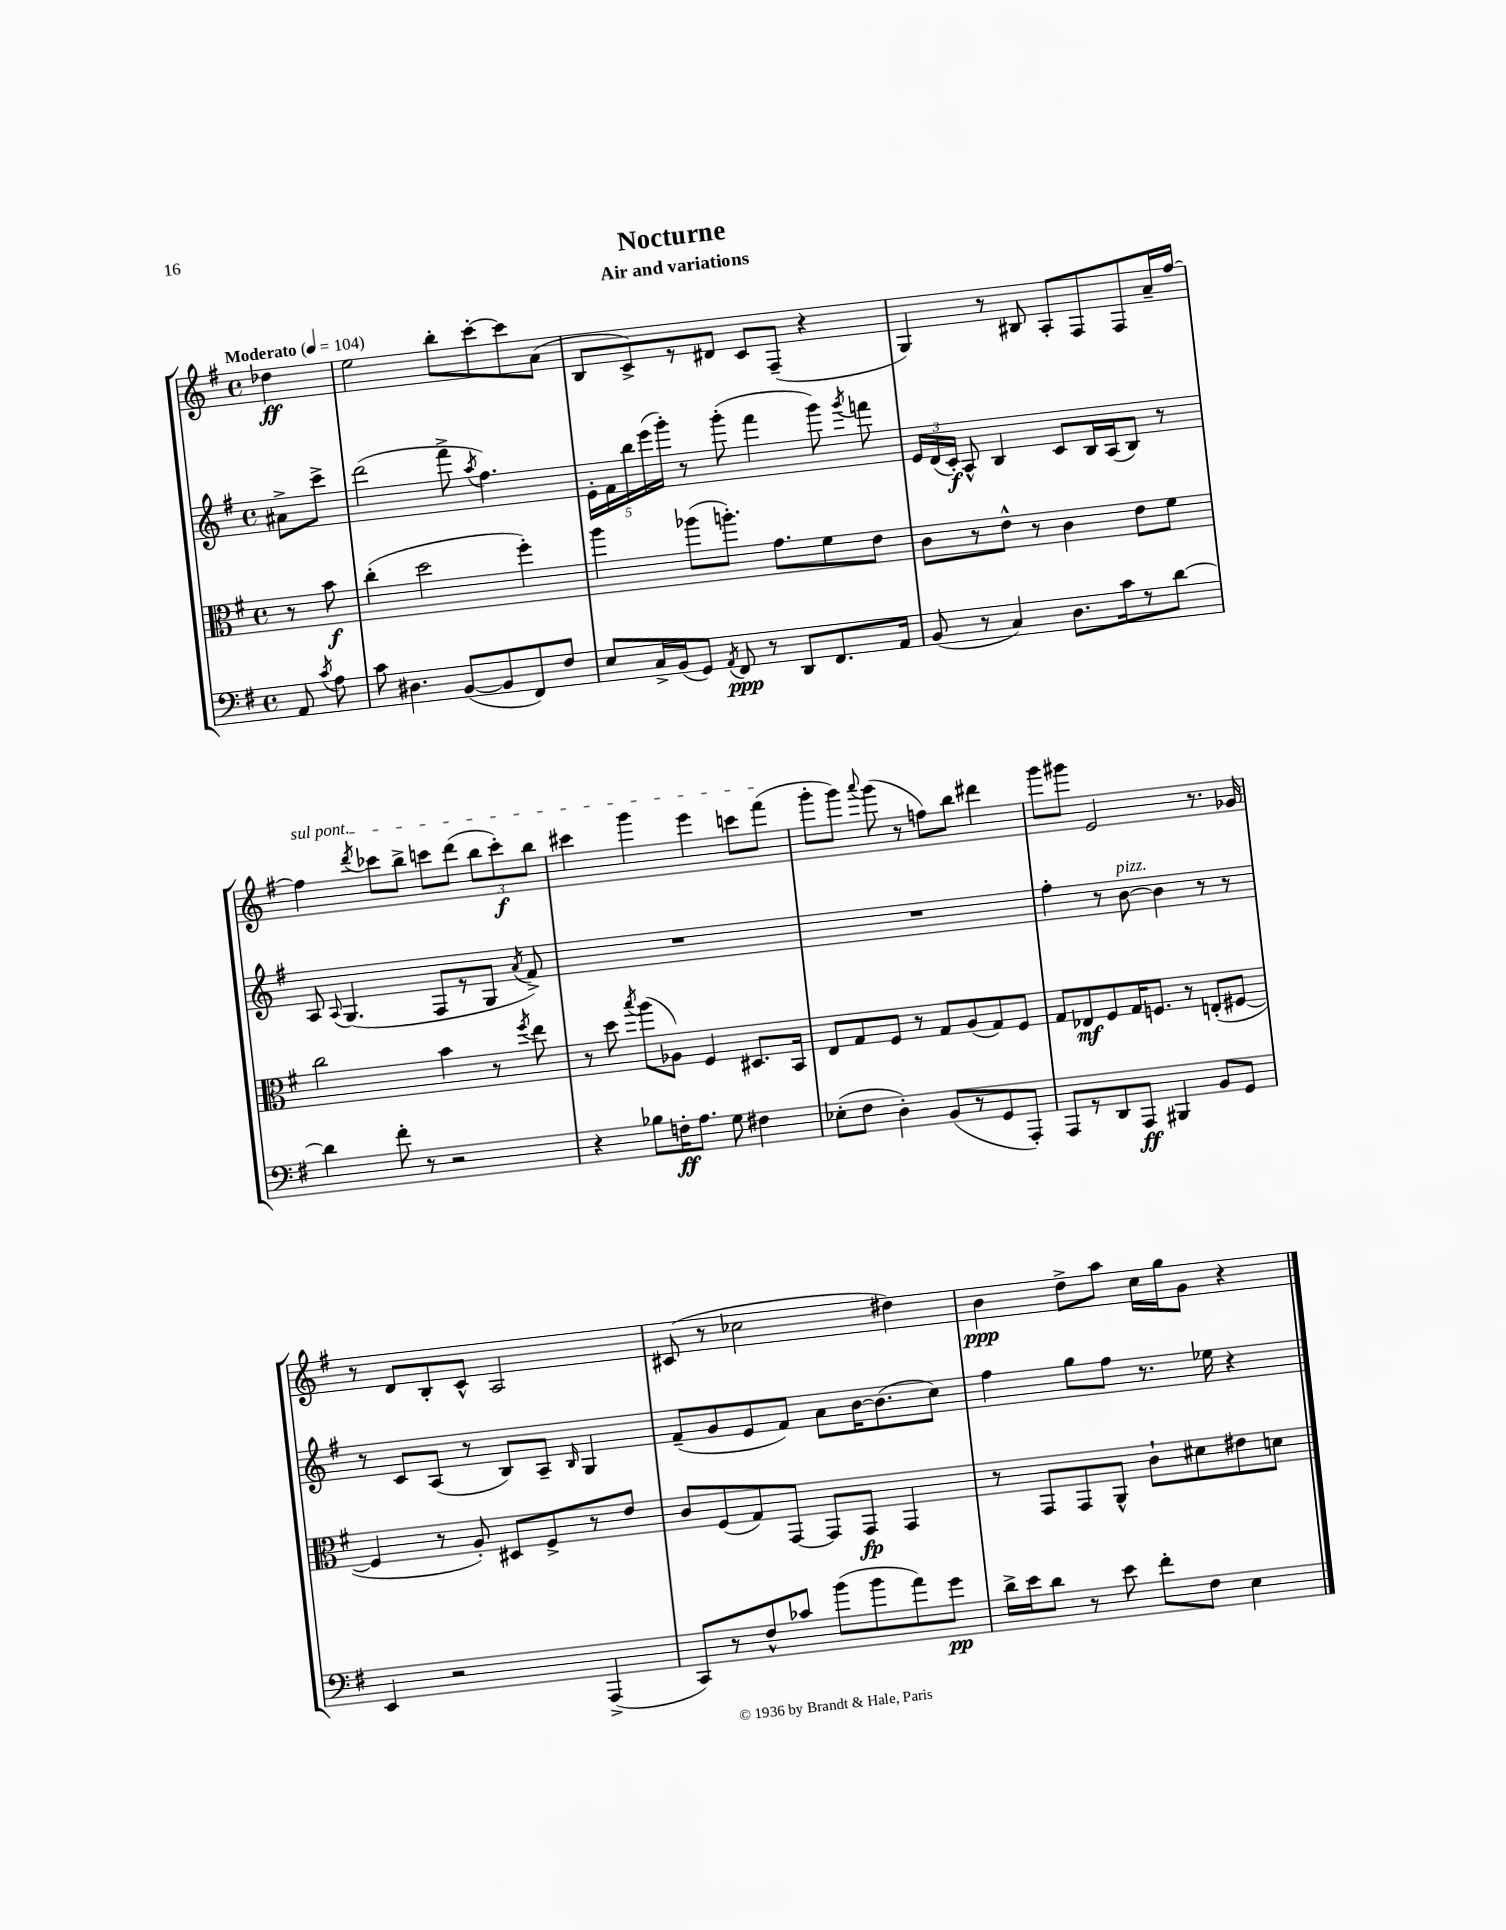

**kern	**kern	**kern	**kern
*staff4	*staff3	*staff2	*staff1
*clefF4	*clefC3	*clefG2	*clefG2
*k[f#]	*k[f#]	*k[f#]	*k[f#]
*M4/4	*M4/4	*M4/4	*M4/4
*met(c)	*met(c)	*met(c)	*met(c)
*MM104	*MM104	*MM104	*MM104
8AA/	8r	8a#^\L	4dd-\
8qc/	.	.	.
8A\	8b\	8ccc^\J	.
=	=	=	=
8c\	(4cc'\	(2ddd\	2ee\
4.D#\	.	.	.
.	2dd\	.	.
([8BB/L	.	8fff#^\	8bb'\L
.	.	8qaa/	.
8BB/]	.	4.ff#\)	[8ccc'\
8FF#/)	4ff#'\)	.	8ccc\]
8F#/J	.	.	(8a\J
=	=	=	=
8E/L	4aa\	20e'\LL	8B/L
.	.	20f#\	.
.	.	20bb\	.
16C^/L	.	.	8c^/)
.	.	(20eee\	.
(16BB/J	.	.	.
.	.	20ggg'\JJ)	.
8GG/J)	(8aa-\L	8r	8r
8qAA/	.	.	.
8FF#/	8.aa'\J)	(8ggg'\	8d#/J
8r	.	4fff#\	8c/L
.	8.g\L	.	.
8DD/L	.	.	(8F#~/J
8.FF#/	8f#\	8ggg\)	4r
.	.	8qggg/	.
.	8e\J	8fff\	.
16AA/Jk	.	.	.
=	=	=	=
(8BB/	8c\L	24e/LL	4G/)
.	.	(24d/	.
.	.	24c'/JJ)	.
8r	8r	8A^^/	.
4C/)	8e^^\J	4B/	8r
.	8r	.	8B#/
8.D\L	4c\	8c/L	8A'/L
.	.	16B/L	8F#/
16c\k	.	(16A/J	.
8r	8e\L	8B/J)	8F#/
[8d\J	8f#\J	8r	16a~/L
.	.	.	[16ff#/JJ
=	=	=	=
4d\]	2cc\	8A/	4ff#\]
.	.	8qqA/	.
.	.	(4.G/	.
.	.	.	8qddd/
8f#'\	.	.	8ccc-\L
8r	.	.	8bb^\J
2r	4b\	8F#/L	8ccc\L
.	.	8r	(8ddd\J
.	8r	8G/J	12bb\L
.	.	.	12ccc'\)
.	8qff#/	8qa/	.
.	8ee\	8f#^/)	.
.	.	.	12bb\J
=	=	=	=
4r	8r	1r	4ccc#\
.	8dd\	.	.
.	8qbb/	.	.
8B-\L	(8aa\L	.	4ggg\
16F'\K	8A-\J)	.	.
8.A\J	.	.	.
.	4F#/	.	4eee\
8G\	.	.	.
4F#\	8.D#/L	.	8ccc\L
.	.	.	(8fff#\J
.	16BB/Jk	.	.
=	=	=	=
(8E-'\L	8E/L	1r	8ggg'\L
8F#\J	8G/	.	8ggg\J)
.	.	.	8qqaaa/
4D'\)	8F#/J	.	(8ggg\
.	8r	.	8r
(8BB/L	8G/L	.	8ff\L)
8r	(8A/	.	8bb\J
8GG/	8G/)	.	4ddd#\
8AAA'/J)	8F#/J	.	.
=	=	=	=
8AAA/L	8G/L	4ff#'\	8ggg\L
8r	8E-/	.	8ggg#\J
8DD/	8F#/	8r	2e/
8AAA/J	16G/K	[8b\	.
.	8.F/J	.	.
4BBB#/	.	4b\]	.
.	8r	.	.
8BB/L	(8E'/L	8r	8.r
8GG/J	[8F#/J	8r	.
.	.	.	16g-/
=	=	=	=
4EE/	4F#/]	8r	8r
.	.	8c/L	8d/L
2r	8r	(8A/J	8B'/
.	8A'/)	8r	8c^^/J
.	8D#/L	8B/L)	2A/
.	8F#^/	8A~/J	.
.	.	16qqB/	.
(4AAA^/	8r	4G/	.
.	8e/J	.	.
=	=	=	=
8CC/L)	8c/L	(8f#~/L	(8c#/
8r	(8F#/	8g/	8r
8F#^^/	8G/)	8e/	2cc-\
8c-/J	[8GG/J	8f#/J)	.
(8b\L	8GG/]L	8a\L	.
8b\	8GG/J	[16b\K	.
.	.	(8.b\]	.
8a\)	4GG/	.	4dd#\)
8g\J	.	8cc\J)	.
=	=	=	=
16d^\LL	8r	4ff#\	4b\
16e\J	.	.	.
8d\J	8GG/L	.	.
8r	8GG/	8gg\L	8dd^\L
8e\	8AA^^/J	8ff#\J	8aa\J
8f#'\L	8c`\L	8.r	16cc\LL
.	.	.	16gg\J
8F#\J	8d#\	.	8g\J
.	.	16ee-\	.
4E\	8e#\	4r	4r
.	8d\J	.	.
==	==	==	==
*-	*-	*-	*-
